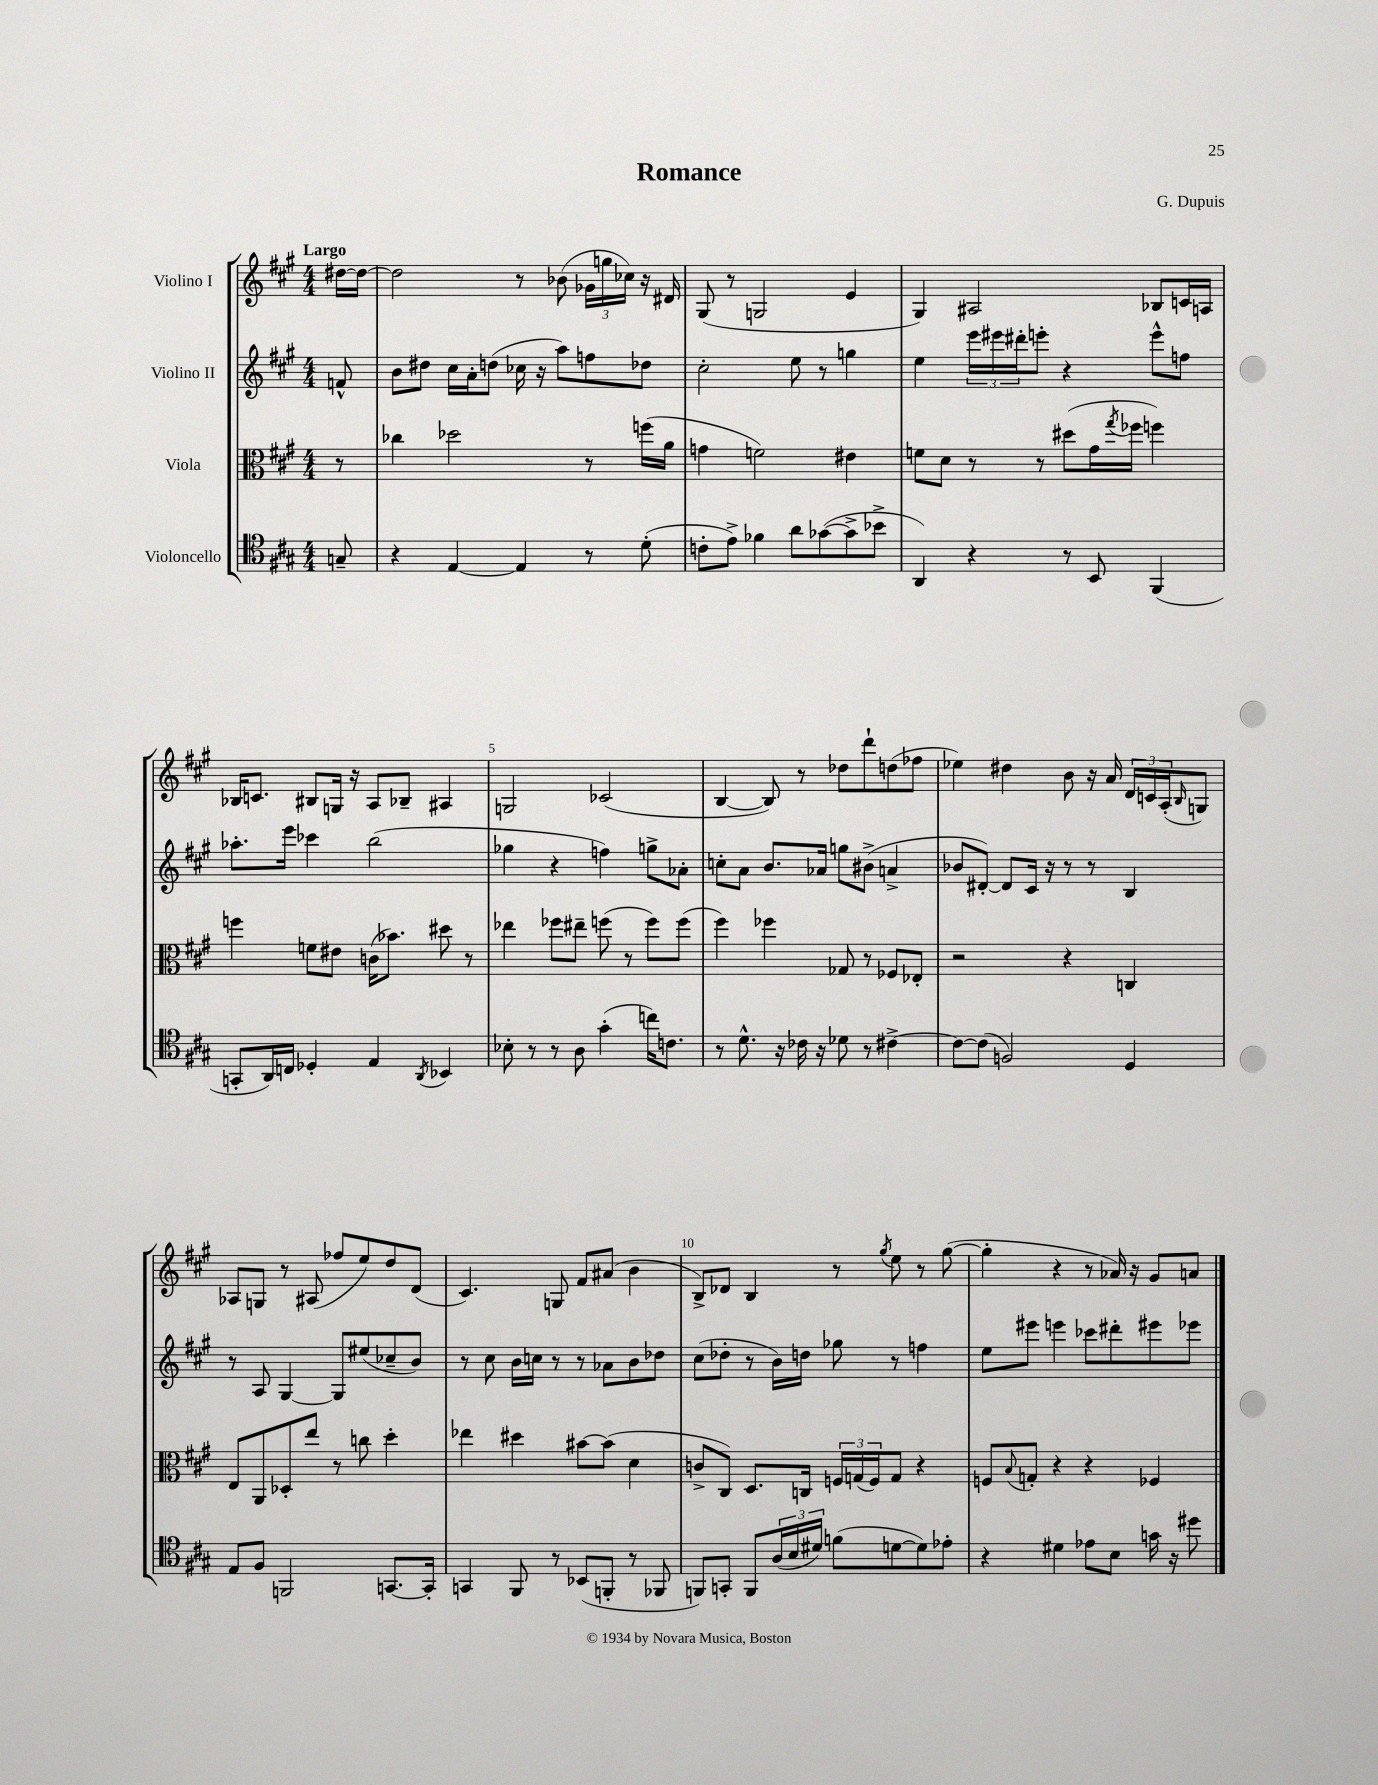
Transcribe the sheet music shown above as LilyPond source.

\header { title = "Romance" composer = "G. Dupuis" }
<<
\new StaffGroup <<
\new Staff = "s0" \with { instrumentName = "Violino I" } {
    \clef treble \key a \major \numericTimeSignature \time 4/4 \partial 8 \tempo "Largo"
    dis''16~ dis''16~ |
    dis''2 r8 bes'8( \tuplet 3/2 { ges'16 g''16 ces''16) } r16 dis'16 |
    gis8( r8 g2 e'4 |
    gis4) ais2 bes8 c'16 a16 |
    bes16 c'8. bis8 g16 r16 a8 bes8-- ais4 |
    g2 ces'2( |
    b4~ b8) r8 des''8 d'''8-! d''8( fes''8 |
    ees''4) dis''4 b'8 r16 a'16 \tuplet 3/2 { d'16 c'16 a16-.( } \grace { b16 } g8) |
    aes8 g8 r8 ais8( fes''8 e''8) d''8 d'8( |
    cis'4.) g8 fis'8 ais'8( b'4 |
    b8->) des'8 b4 r8 \acciaccatura { gis''8 } e''8 r8 gis''8~( |
    gis''4-. r4 r8 aes'16) r16 gis'8 a'8 \bar "|." |
}
\new Staff = "s1" \with { instrumentName = "Violino II" } {
    \clef treble \key a \major \numericTimeSignature \time 4/4 \partial 8
    f'8-^ |
    b'8 dis''8 cis''16 a'16-. d''8( ces''16 r16 a''8) f''8 des''8 |
    cis''2-. e''8 r8 g''4 |
    e''4 \tuplet 3/2 { e'''16 eis'''16 dis'''16-. } e'''8-. r4 e'''8-^ f''8 |
    aes''8.-. e'''16 ces'''4 b''2( |
    ges''4 r4 f''4) g''8-> aes'8-. |
    c''8-. a'8 b'8. aes'16 g''8 bis'8->( a'4-> |
    bes'8 dis'8~-.) dis'8 cis'16 r16 r8 r8 b4 |
    r8 a8 gis4~ gis8 eis''8( ces''8-- b'8) |
    r8 cis''8 b'16 c''16 r8 r8 aes'8 b'8 des''8 |
    cis''8( des''8-. r8 b'16) d''16 ges''8 r8 f''4 |
    e''8 eis'''8 e'''4 ces'''8 dis'''8-. eis'''8 ees'''8 \bar "|." |
}
\new Staff = "s2" \with { instrumentName = "Viola" } {
    \clef alto \key a \major \numericTimeSignature \time 4/4 \partial 8
    r8 |
    ces''4 des''2 r8 f''16( a'16 |
    g'4 f'2) eis'4 |
    f'8 d'8 r8 r8 dis''8( gis'16 \acciaccatura { gis''8 } fes''16 f''4) |
    f''4 f'8 eis'8 c'16( bes'8.) dis''8 r8 |
    ees''4 fes''8 eis''8-- f''8( r8 f''8) f''8( |
    fis''4) fes''4 ges8 r8 fes8 ees8-. |
    r2 r4 c4 |
    e8 a,8 des8-. e''8 r8 c''8 d''4-. |
    ees''4 dis''4 bis'8~ bis'8( d'4 |
    c'8-> cis8) d8. c16 \tuplet 3/2 { f16 g16( f16) } g8 r4 |
    f8 \appoggiatura { b8 } g8-. r4 r4 fes4 \bar "|." |
}
\new Staff = "s3" \with { instrumentName = "Violoncello" } {
    \clef tenor \key a \major \numericTimeSignature \time 4/4 \partial 8
    g8-- |
    r4 e4~ e4 r8 d'8-.( |
    c'8-. e'8->) fes'4 a'8 ges'8~( ges'8-> bes'8-> |
    a,4) r4 r8 b,8 fis,4( |
    g,8-. a,16) c16 des4-. e4 \acciaccatura { a,8 } bes,4 |
    bes8-. r8 r8 a8 gis'4-.( c''16) c'8. |
    r8 d'8.-^ r16 ces'16 r16 des'8 r8 cis'4~-> |
    cis'8~ cis'8( f2) d4 |
    e8 fis8 f,2 g,8.~ g,16-. |
    g,4 fis,8 r8 bes,8( f,8-. r8 fes,8 |
    f,8) g,8-. f,8 \tuplet 3/2 { a16( b16 dis'16) } f'8( d'8~ d'8) ees'8-. |
    r4 dis'4 ees'8 b8 g'16 r16 dis''8 \bar "|." |
}
>>
>>
\layout { \context { \Score \override BarNumber.break-visibility = ##(#f #t #t) barNumberVisibility = #(every-nth-bar-number-visible 5) } }
